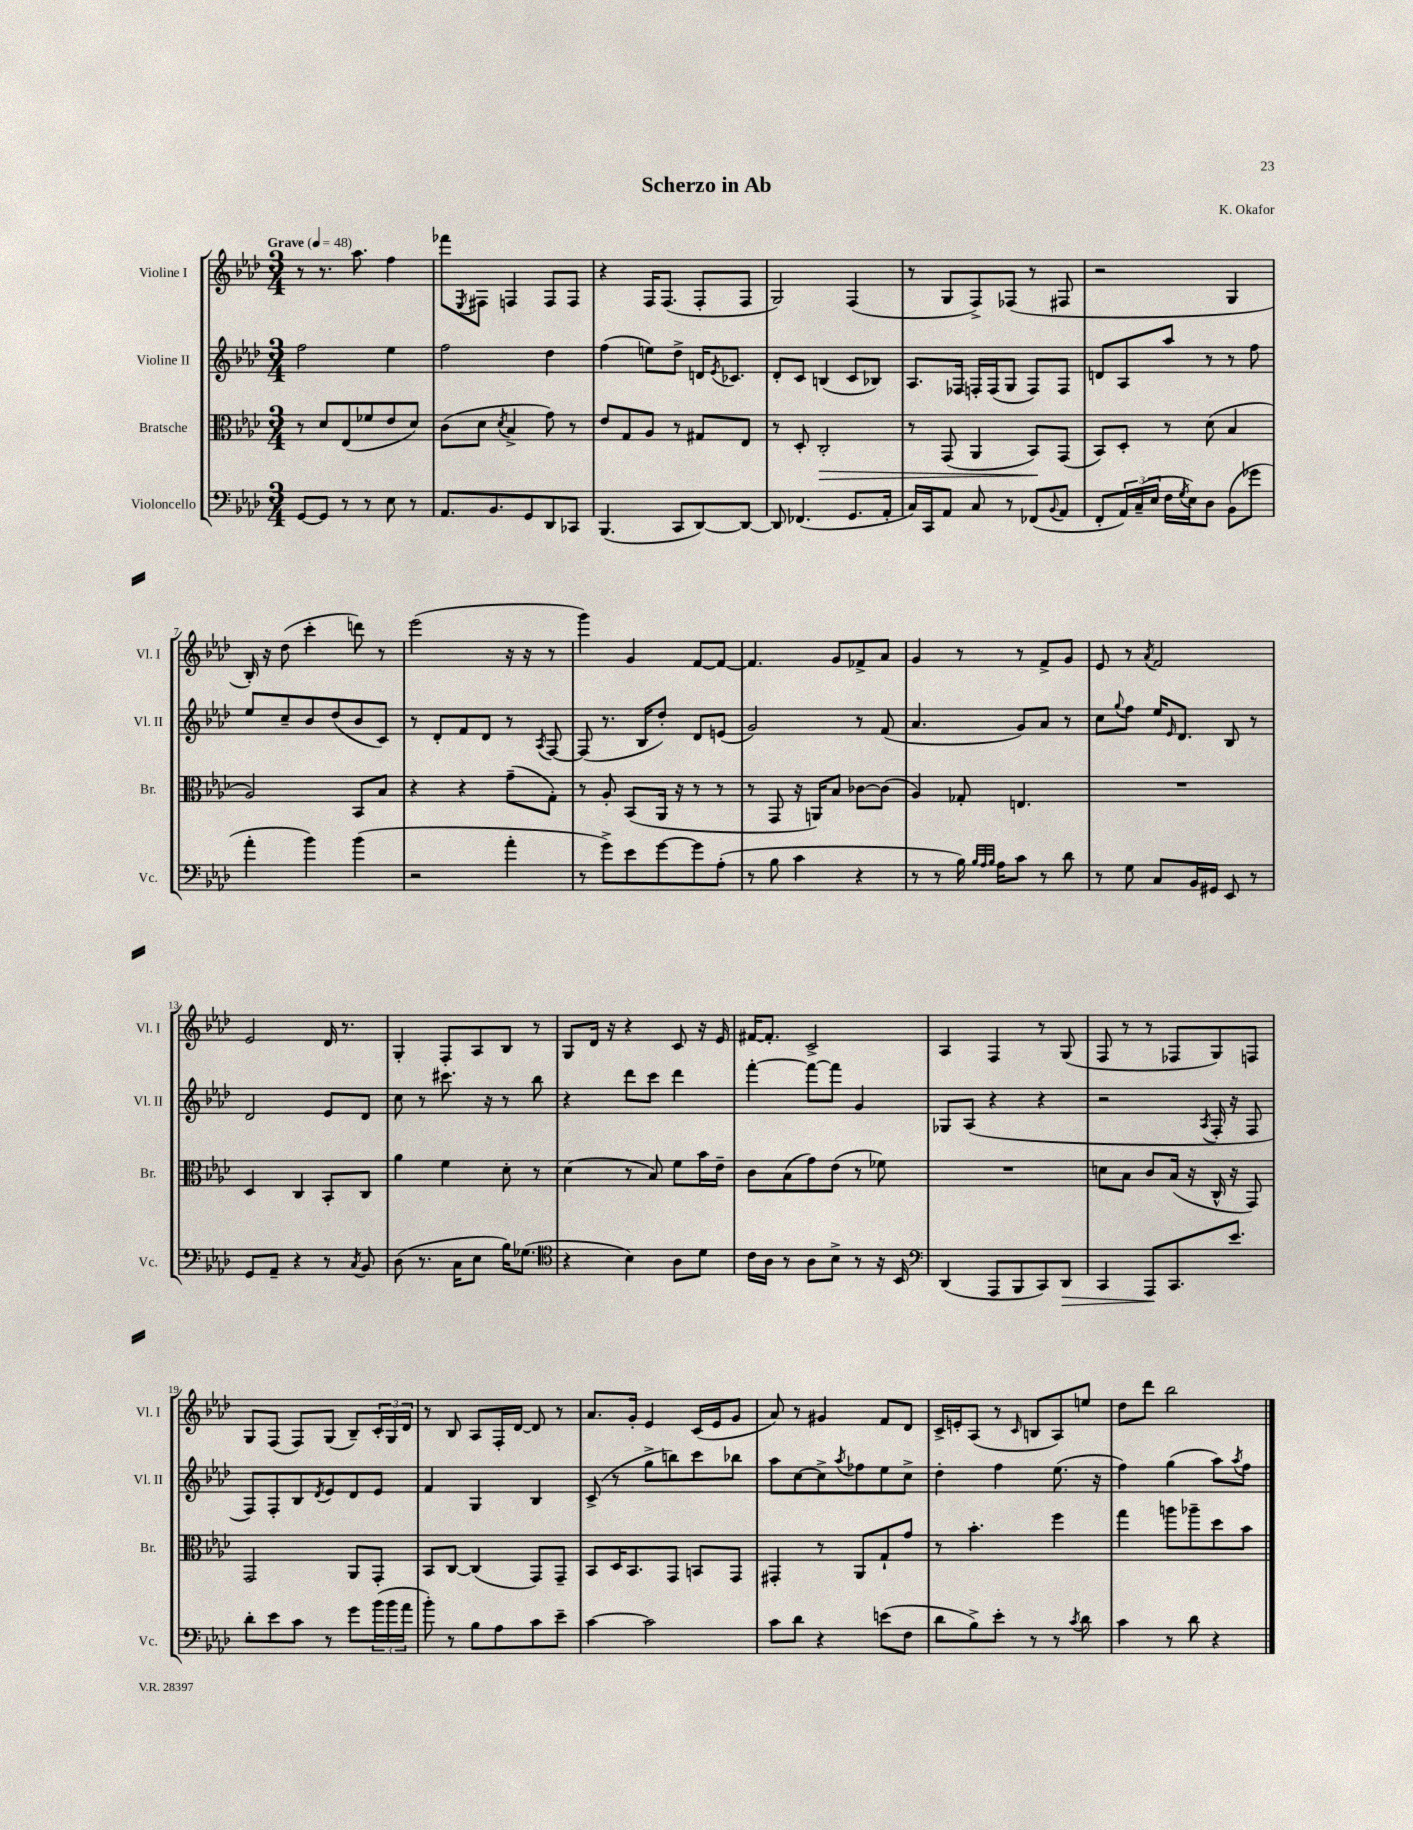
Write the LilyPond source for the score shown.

\header { title = "Scherzo in Ab" composer = "K. Okafor" }
<<
\new StaffGroup <<
\new Staff = "s0" \with { instrumentName = "Violine I" shortInstrumentName = "Vl. I" } {
    \clef treble \key aes \major \numericTimeSignature \time 3/4 \tempo "Grave" 4 = 48
    r8 r8. aes''8. f''4 |
    fes'''8 \acciaccatura { ees8 } fis8 f4 f8 f8 |
    r4 f16 f8.( f8-. f8 |
    g2) f4( |
    r8 g8 f8->) fes8( r8 fis8 |
    r2 g4 |
    bes16-.) r16 des''8( c'''4-. d'''8) r8 |
    ees'''2( r16 r16 r8 |
    g'''4) g'4 f'8~ f'8~ |
    f'4. g'8 fes'8-> aes'8 |
    g'4 r8 r8 f'8-> g'8 |
    ees'8 r8 \acciaccatura { aes'8 } f'2 |
    ees'2 des'16 r8. |
    g4-. f8-. aes8 bes8 r8 |
    g8 des'16 r16 r4 c'8 r16 ees'16 |
    fis'16~ fis'8.-. c'2-> |
    aes4 f4 r8 g8( |
    f8 r8 r8 fes8 g8) f8 |
    g8 f8( f8) g8( bes8--) \tuplet 3/2 { c'16-. g16 des'16 } |
    r8 bes8 aes8 f16-. des'16~ des'8 r8 |
    aes'8. g'16-. ees'4 c'16( ees'16 g'8 |
    aes'8) r8 gis'4 f'8 des'8 |
    c'16-> e'16-. aes8( r8 \grace { c'16 } b8 aes8) e''8 |
    des''8 des'''8 bes''2 \bar "|." |
}
\new Staff = "s1" \with { instrumentName = "Violine II" shortInstrumentName = "Vl. II" } {
    \clef treble \key aes \major \numericTimeSignature \time 3/4
    f''2 ees''4 |
    f''2 des''4 |
    f''4( e''8) des''8-> d'16 \acciaccatura { ees'8 } ces'8. |
    des'8-. c'8 b4( c'8 bes8) |
    aes8. fes16 f16-. f16( g8 f8) f8 |
    d'8 aes8 aes''8 r8 r8 f''8 |
    ees''8 c''8-- bes'8 des''8( bes'8 c'8) |
    r8 des'8-. f'8 des'8 r8 \acciaccatura { aes8 } f8~ |
    f8( r8. bes16 des''8-.) des'8 e'8( |
    g'2) r8 f'8( |
    aes'4. g'8) aes'8 r8 |
    c''8 \appoggiatura { g''8 } f''8 ees''16 \grace { ees'16 } des'8. bes8 r8 |
    des'2 ees'8 des'8 |
    c''8 r8 cis'''8. r16 r8 bes''8 |
    r4 des'''8 c'''8 des'''4 |
    f'''4~-. f'''8~ f'''8 g'4 |
    ges8 aes8( r4 r4 |
    r2 \acciaccatura { aes8 } f16-. r16 f8 |
    f8) f8-. bes8 \acciaccatura { des'8 } ees'8 des'8 ees'8 |
    f'4 g4 bes4 |
    c'8->( r8 g''8-> b''8) c'''8 bes''8 |
    aes''8 c''8~ c''8-> \acciaccatura { aes''8 } fes''8 ees''8 c''8-> |
    des''4-. f''4 ees''8.( r16 |
    f''4) g''4( aes''8) \acciaccatura { aes''8 } f''8 \bar "|." |
}
\new Staff = "s2" \with { instrumentName = "Bratsche" shortInstrumentName = "Br." } {
    \clef alto \key aes \major \numericTimeSignature \time 3/4
    r8 des'8 ees8( fes'8 ees'8 des'8) |
    c'8( des'8 \acciaccatura { des'8 } bes4-> g'8) r8 |
    ees'8 g8 aes8 r8 gis8 ees8 |
    r8 des8-. c2-.\> |
    r8 g,8( aes,4 bes,8\!) g,8( |
    bes,8) des8-. r8 des'8( bes4 |
    aes2) bes,8 bes8 |
    r4 r4 g'8--( g8-.) |
    r8 aes8-. bes,8( aes,16 r16 r8 r8 |
    r8 g,8 r16 a,16) bes8 ces'8~ ces'8( |
    aes4) ges8-. e4. |
    R2. |
    des4 c4 bes,8-. c8 |
    aes'4 f'4 des'8-. r8 |
    des'4( r8 bes8) f'8 bes'16 ees'16-- |
    c'8 bes8( g'8) ees'8( r8 fes'8) |
    R2. |
    d'8 bes8 c'8 bes16( r16 c16-^ r16 g,8) |
    g,2 aes,8 g,8-. |
    bes,8 c8~ c4( g,8) g,8-- |
    bes,8 des16 bes,8. g,8 b,8 g,8 |
    gis,4-. r8 aes,8 g8-! g'8 |
    r8 bes'4.-. f''4 |
    g''4 a''8 aes''8-- des''8 bes'8 \bar "|." |
}
\new Staff = "s3" \with { instrumentName = "Violoncello" shortInstrumentName = "Vc." } {
    \clef bass \key aes \major \numericTimeSignature \time 3/4
    g,8~ g,8 r8 r8 ees8 r8 |
    aes,8. bes,8. g,8 des,8 ces,8 |
    bes,,4.( c,8 des,8~) des,8~ |
    des,8 fes,4.( g,8. aes,16-. |
    c16) c,16 aes,8 c8 r8 fes,8( \appoggiatura { bes,8 } aes,8 |
    f,8-. \tuplet 3/2 { aes,16) c16--( ees16 } f16 \acciaccatura { g8 } ees16) des8 bes,8( ges'8 |
    aes'4-. bes'4) bes'4( |
    r2 aes'4-. |
    r8 g'8->) ees'8 g'8~ g'8 aes8-.( |
    r8 bes8 c'4 r4 |
    r8 r8 bes16) \grace { bes32 aes32 bes32 } aes16 c'8 r8 des'8 |
    r8 g8 c8 bes,16 gis,16 ees,8 r8 |
    g,8 aes,8-- r4 r8 \acciaccatura { c8 } bes,8 |
    des8( r8. c16 ees8 bes16) ges8.( |
    \clef tenor r4 bes4) aes8 des'8 |
    c'16 aes16 r8 aes8 bes8-> r8 r16 bes,16 |
    \clef bass des,4( aes,,8 bes,,8 c,8) des,8\> |
    c,4 aes,,8\! c,8. ees'8. |
    des'8-. ees'8 c'8 r8 g'8 \tuplet 3/2 { bes'16( bes'16 aes'16 } |
    bes'8-.) r8 bes8 aes8 c'8 ees'8-- |
    c'4~ c'2 |
    c'8 des'8 r4 e'8( f8 |
    des'8 bes8->) ees'8-. r8 r8 \acciaccatura { c'8 } des'8 |
    c'4 r8 des'8 r4 \bar "|." |
}
>>
>>
